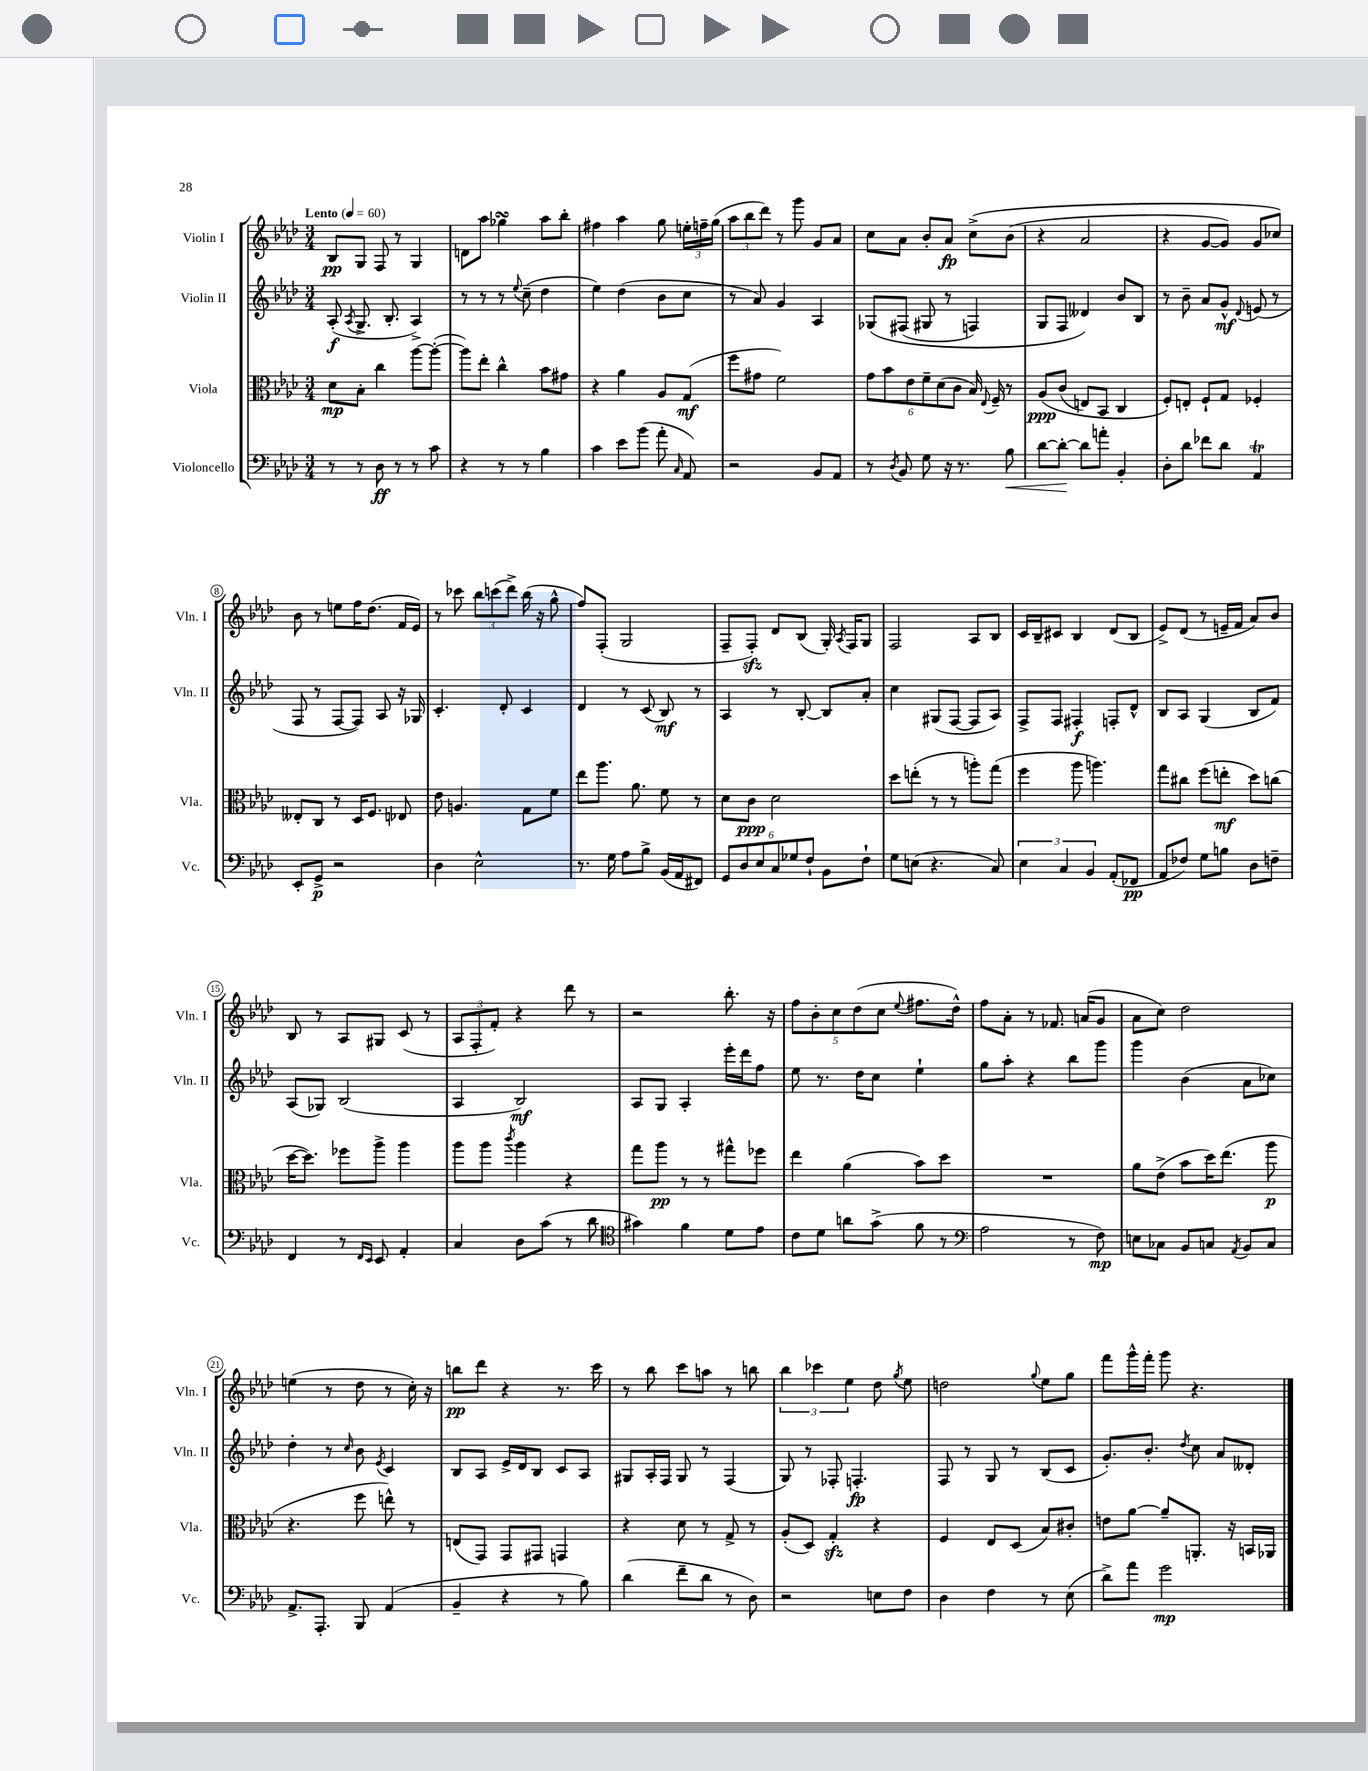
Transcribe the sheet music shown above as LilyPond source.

<<
\new StaffGroup <<
\new Staff = "s0" \with { instrumentName = "Violin I" shortInstrumentName = "Vln. I" } {
    \clef treble \key aes \major \numericTimeSignature \time 3/4 \tempo "Lento" 4 = 60
    \autoBeamOff bes8[\pp g8] f8 r8 g4 |
    d'8[ aes''8] ges''4\turn aes''8[ bes''8]-. |
    fis''4 aes''4 g''8 \tuplet 3/2 { e''16[-. f''16-- g''16]( } |
    \tuplet 3/2 { aes''8[ bes''8 des'''8]) } r8 g'''8 g'8[ aes'8] |
    c''8[ aes'8] bes'8[-. aes'8]\fp c''8[->\( bes'8]( |
    r4 aes'2 |
    r4 g'8[~ g'8]) g'8[ ces''8]\) |
    bes'8 r8 e''8[ f''16 des''8.]( f'16[ ees'16]) |
    r8 ces'''8 \tuplet 3/2 { bes''8[ c'''8( des'''8]->) } bes''16( r16 g''8-^ |
    f''8[) f8]-.( g2 |
    f8[-- f8]-.\sfz) des'8[ bes8]( g16-.) \acciaccatura { aes8 } f16[ g8] |
    f2 aes8[ bes8] |
    c'16[ bes16-- cis'8] bes4 des'8[( bes8] |
    ees'8[->) des'8]( r8 e'16[-- f'16] aes'8[) bes'8] |
    bes8 r8 aes8[ gis8] c'8( r8 |
    \tuplet 3/2 { aes8[ f8-. f'8]-.) } r4 des'''8 r8 |
    r2 bes''8.-. r16 |
    \tuplet 5/4 { f''8[ bes'8-. c''8 des''8( c''8] } \appoggiatura { ees''8 } fis''8.[ des''16]-^) |
    f''8[ aes'8]-. r8 fes'8. a'16[( g'8] |
    aes'8[ c''8]) des''2 |
    e''4( r8 des''8 r8 c''16-.) r16 |
    b''8[\pp des'''8] r4 r8. c'''16 |
    r8 bes''8 c'''8[ a''8] r8 b''8 |
    \tuplet 3/2 { bes''4 ces'''4 ees''4 } des''8 \acciaccatura { g''8 } ees''8 |
    d''2 \appoggiatura { g''8 } ees''8[ g''8] |
    f'''8[ g'''16-^ f'''16]-. g'''8 r4. \bar "|." |
}
\new Staff = "s1" \with { instrumentName = "Violin II" shortInstrumentName = "Vln. II" } {
    \clef treble \key aes \major \numericTimeSignature \time 3/4
    \autoBeamOff aes8-.\f( \acciaccatura { aes8 } g8.-> bes8.-. aes4->) |
    r8 r8 r8 \appoggiatura { ees''8 } c''8--( des''4 |
    ees''4) des''4( bes'8[ c''8] |
    r8 aes'8) g'4 aes4 |
    ges8[\( fis8]( gis8 r8 f4) |
    g8[ f8] deses'4\) bes'8[ bes8] |
    r8 bes'8-- aes'8[ g'8]-^\mf \appoggiatura { des'8 } e'8( r8 |
    f8 r8 f8[~ f8]) aes8 r16 ges16 |
    c'4.-. des'8-. c'4 |
    des'4 r8 c'8( bes8\mf) r8 |
    aes4 r8 bes8~-. bes8[ aes'8]-. |
    c''4 gis8[( f8]~ f8[ aes8]) |
    f8[-> f8] fis4-.\f f8[-. des'8]-^ |
    bes8[ aes8] g4( bes8[ f'8]) |
    aes8[( ges8]) bes2( |
    aes4 bes2\mf) |
    aes8[ g8] aes4-. ees'''16[-. des'''16 f''8] |
    ees''8 r8. des''16[ c''8] ees''4-! |
    g''8[ aes''8]-. r4 bes''8[ g'''8] |
    g'''4 bes'4( aes'8[ ces''8]) |
    des''4-. r8 \grace { c''16 } bes'8 \acciaccatura { ees'8 } c'4 |
    bes8[ aes8] ees'16[-> des'16 bes8] c'8[ aes8] |
    gis8[ aes16-. f16] gis8 r8 f4( |
    g8) r8 fes8-. f4.-.\fp |
    f8 r8 g8 r8 bes8[( c'8] |
    g'8.[-.) bes'8.]-. \acciaccatura { des''8 } c''8 aes'8[ deses'8]-. \bar "|." |
}
\new Staff = "s2" \with { instrumentName = "Viola" shortInstrumentName = "Vla." } {
    \clef alto \key aes \major \numericTimeSignature \time 3/4
    \autoBeamOff des'8[\mp bes8]-. c''4 aes''8[~ aes''8]~-.( |
    aes''8[) ees''8]-. c''4-^ bes'8[ gis'8] |
    r4 aes'4 aes8[ g8]\mf( |
    f''8[ gis'8] f'2) |
    \tuplet 6/4 { g'8[ bes'8 ees'8 f'8-- des'8( c'8] } bes16) \appoggiatura { ees8 } f16-- r8 |
    aes8[\ppp\( c'8]( e8[) bes,8] c4 |
    f8[-.\) e8]-. f8[-! g8] fes4-. |
    eeses8[-. c8] r8 des16[ f8.] ees8 |
    ees'8 a4. g8[ f'8] |
    ees''8[ aes''8.] aes'8. f'8 r8 |
    des'8[ c'8]\ppp des'2 |
    des''8[ e''8]-.( r8 r8 a''8[-.) g''8]( |
    f''4 aes''8 a''4.) |
    g''8[ cis''8] f''8[( e''8]-.\mf des''8[) c''8]( |
    des''16[~ des''8.]) fes''8[ aes''8]-> aes''4 |
    aes''8[ aes''8] \acciaccatura { c'''8 } aes''4 r4 |
    g''8[ aes''8]\pp r8 r8 gis''8[-^ fes''8] |
    ees''4 aes'4( bes'8[) des''8] |
    R2. |
    aes'8[ ees'8]->( bes'8[ des''16) ees''8.]( aes''8\p |
    r4. f''8 e''8-^) r8 |
    e8[( g,8]) g,8[ gis,8] g,4 |
    r4 des'8 r8 g8-> r8 |
    aes8[-.( des8]) g4-.\sfz r4 |
    f4 ees8[ des8]( bes8[) cis'8]-. |
    e'8[ aes'8]~ aes'8[-- a,8.]-. r16 b,16[ aes,16] \bar "|." |
}
\new Staff = "s3" \with { instrumentName = "Violoncello" shortInstrumentName = "Vc." } {
    \clef bass \key aes \major \numericTimeSignature \time 3/4
    \autoBeamOff r8 r8 des8\ff r8 r8 c'8 |
    r4 r8 r8 bes4 |
    c'4 ees'8[ bes'8]( aes'8-. \grace { c16 } aes,8) |
    r2 bes,8[ aes,8] |
    r8 \acciaccatura { des8 } bes,8 g8 r16 r8. bes8\< |
    des'8[~ des'8]~-.\! des'8[ a'8]-. bes,4-. |
    des8[-. des'8] fes'8[ des'8] aes,4\trill |
    ees,8[-. g,8]->\p r2 |
    des4 ees2-^ |
    r8. g16 aes8[ bes8]-> bes,16[( aes,16 fis,8]) |
    \tuplet 6/4 { g,8[ des8 ees8 c8 ges8 f8]-! } bes,8[ f8]-! |
    g8[ e8]( r4. c8) |
    \tuplet 3/2 { ees4 c4 bes,4 } aes,8[-.( fes,8]\pp |
    aes,8[ fes8]) g8[ b8] des8[ f8]-- |
    f,4 r8 \grace { f,16[ ees,16] } ees,8 aes,4-. |
    c4 des8[ c'8]( r8 des'8 |
    \clef tenor gis'4) f'4 des'8[ ees'8] |
    c'8[ des'8] a'8[ g'8]->( f'8 r8 |
    \clef bass aes2 r8 f8\mp) |
    e8[ ces8] bes,8[ c8] \acciaccatura { aes,8 } bes,8[ c8] |
    aes,8.[-> aes,,8.]-. bes,,8 aes,4( |
    bes,4-- r4 r8 bes8) |
    des'4( f'8[-- des'8] r8 des8) |
    r2 e8[ f8] |
    des4 f4 r8 ees8( |
    des'8[->) aes'8] g'2\mp \bar "|." |
}
>>
>>
\layout { \context { \Score \override BarNumber.stencil = #(make-stencil-circler 0.1 0.3 ly:text-interface::print) } }
